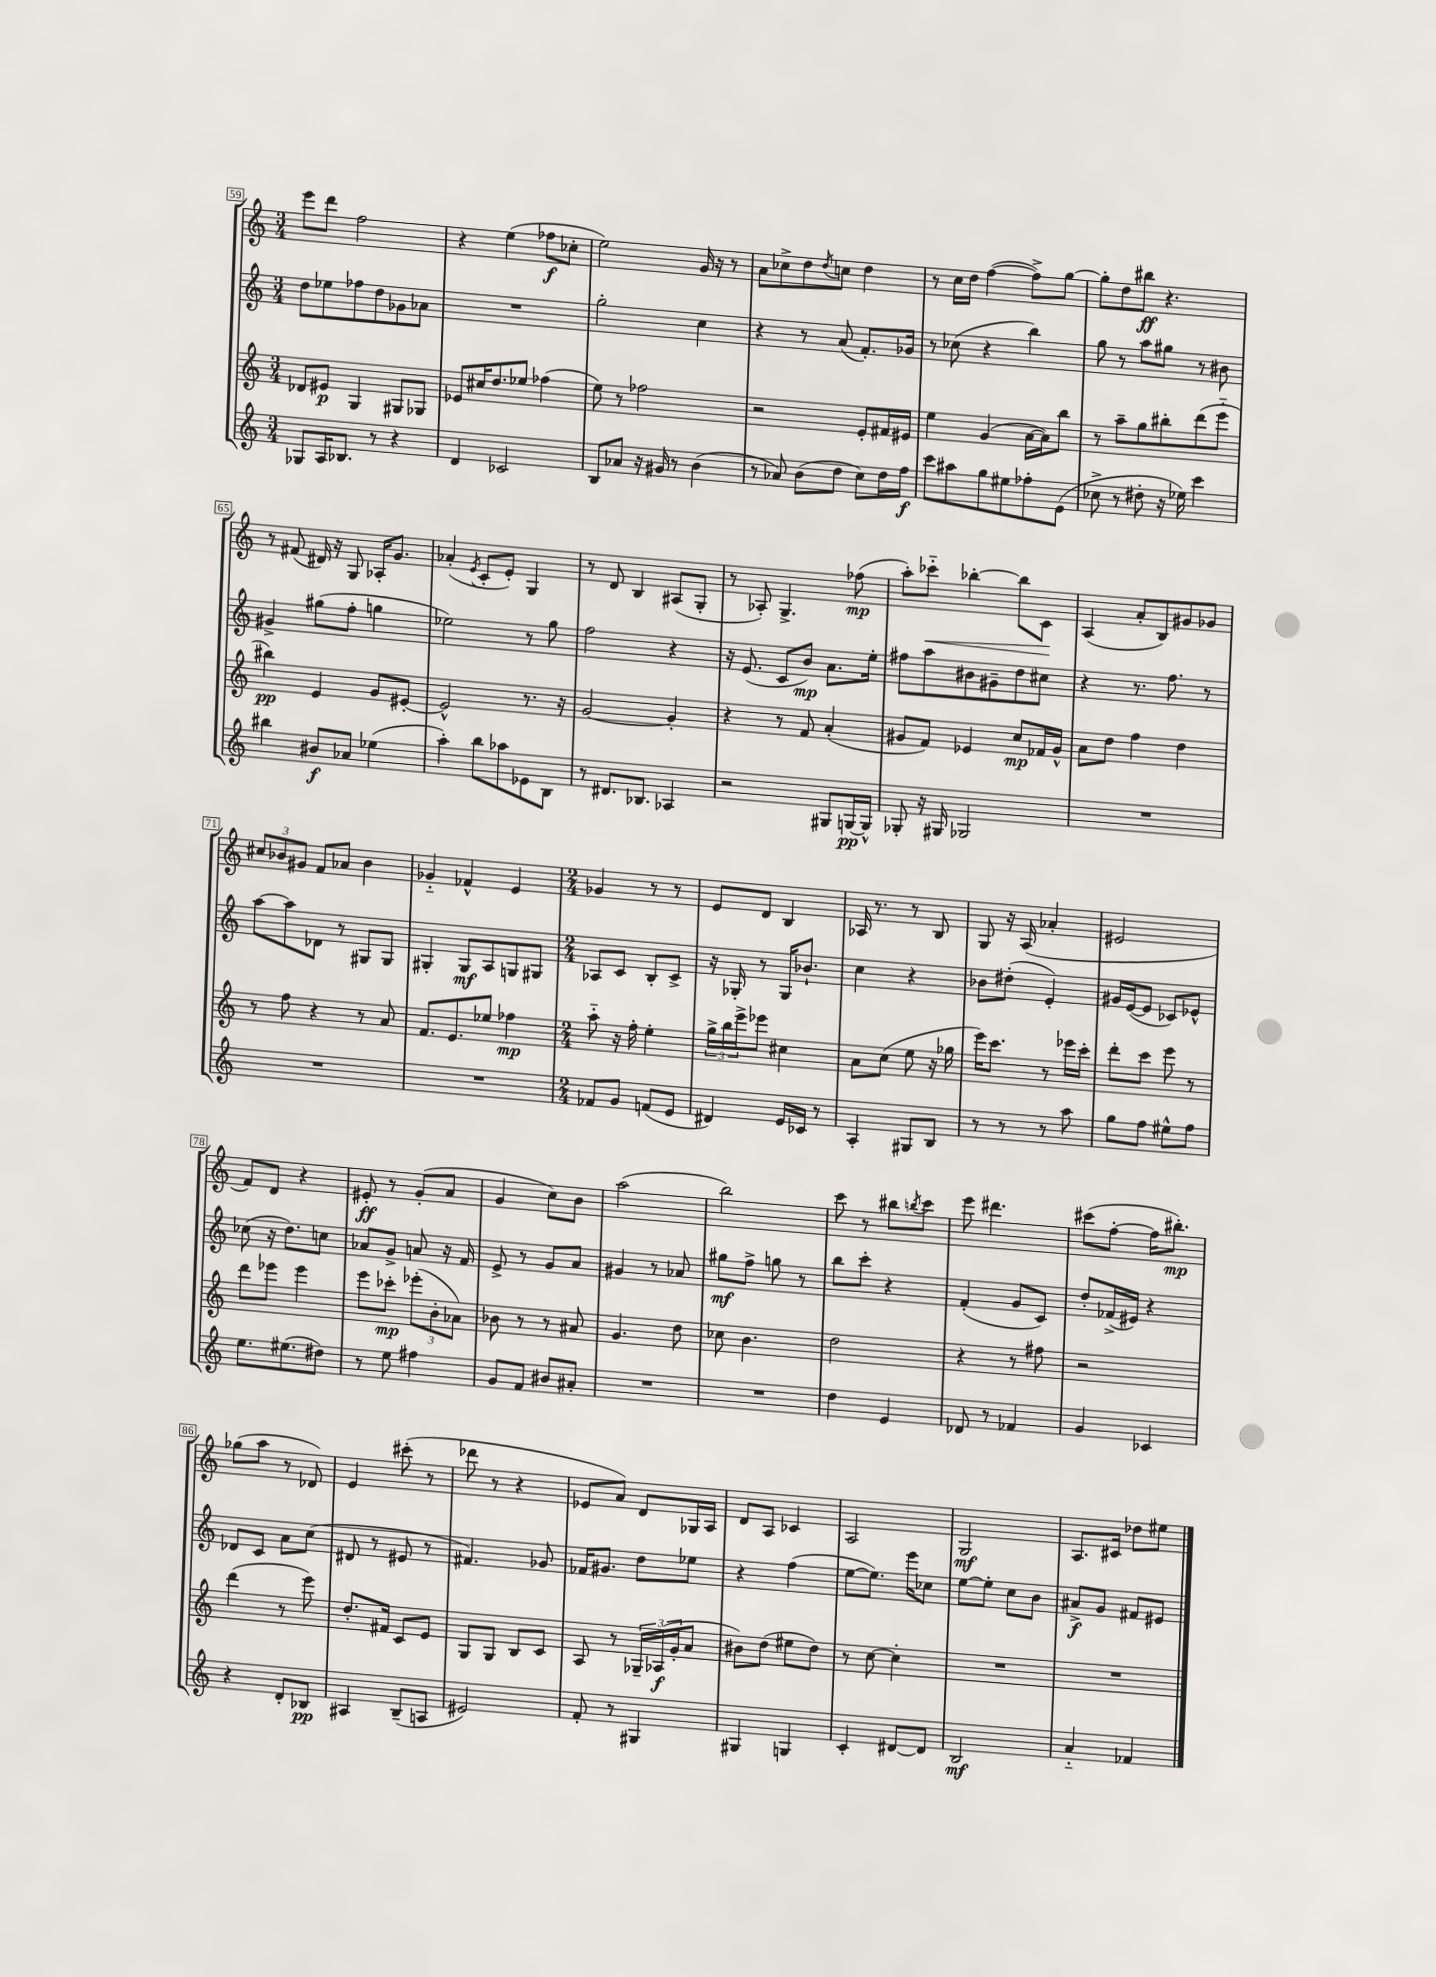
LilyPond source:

<<
\new StaffGroup <<
\new Staff = "s0" {
    \clef treble \key c \major \numericTimeSignature \time 3/4
    e'''8 d'''8 f''2 |
    r4 e''4( fes''8\f ces''8-. |
    e''2) g'16 r16 r8 |
    a'8 ces''8-> d''8 \acciaccatura { d''8 } c''8 d''4 |
    r8 c''16 d''16 f''4~( f''8->) g''8~ |
    g''8-. d''8 bis''8\ff r4. |
    r8 fis'8( dis'16) r16 g8 aes16-. g'8. |
    aes'4-.( \acciaccatura { e'8 } c'8-. e'8-.) g4 |
    r8 d'8 b4 ais8( g8-. |
    r8 aes8-.) g4.-> fes''8\mp( |
    a''8-.) ces'''8-_\< bes''4~-. bes''8 c'8\! |
    a4( a'8-. b8) gis'8 ges'8 |
    \tuplet 3/2 { cis''8 bes'8 gis'8 } f'8 aes'8 bes'4 |
    ges'4-_ fes'4-^ e'4 |
    \numericTimeSignature \time 2/4 ges'4 r8 r8 |
    e'8 d'8 b4 |
    aes16 r8. r8 b8 |
    g8 r16 a16( aes'4-. |
    eis'2 |
    f'8) d'8 r4 |
    eis'8-.\ff r8 g'8-.( a'8 |
    g'4 c''8) b'8 |
    a''2( |
    b''2) |
    c'''8 r8 bis''8 \acciaccatura { b''8 } c'''8 |
    e'''8 dis'''4. |
    cis'''8( f''8~-. f''16 bis''8.-.\mp) |
    ges''8( a''8 r8 des'8) |
    e'4 cis'''8-.( r8 |
    des'''8 r8 r4 |
    ees'8 a'8) d'8 ges16 a16 |
    d'8 a8 ces'4 |
    a2 |
    g2\mf |
    a8. cis'16 des''8 eis''8 \bar "|." |
}
\new Staff = "s1" {
    \clef treble \key c \major \numericTimeSignature \time 3/4
    d''8 ees''8 fes''8 d''8 ges'8 aes'8 |
    R2. |
    g''2-. c''4 |
    r4 r8 a'8( f'8.-.) ges'16 |
    r8 ces''8( r4 b''4) |
    g''8 r8 a''8 gis''8 r8 bis'8 |
    gis'4-> gis''8( f''8-. g''4 |
    ees''2) r8 g''8 |
    f''2 r4 |
    r16 e'8.( c'8 b'8\mp) a'8. e''16-. |
    fis''8 a''8 bis'8 gis'8-- d''8 cis''8 |
    r4 r8. f''8. r8 |
    a''8~ a''8 des'8 r8 gis8 gis8 |
    gis4-. gis8\mf a8 g8 gis8 |
    \numericTimeSignature \time 2/4 aes8 c'8 b8-. c'8-> |
    r16 ges16-. r8 ges16 bes'8.-! |
    c''4 r4 |
    bes'8 dis''8-.( e'4-.) |
    gis'16 e'16~( e'8 ces'8) ees'8-^ |
    ces''8( r16 d''8.) c''8 |
    aes'8 g'8-> a'8 r16 f'16 |
    e'8-> r8 g'8 a'8 |
    gis'4 r8 aes'8 |
    gis''8\mf f''8-> g''8 r8 |
    b''8 c'''8-. r4 |
    f'4-.( g'8 c'8) |
    d''8-. fes'16->( eis'16) r4 |
    des'8 c'8 a'8 c''8( |
    dis'8 r8 eis'8 r8 |
    fis'4.) ges'8 |
    fes'16 gis'8. d''8 ees''8 |
    r4 f''4( |
    e''8~ e''8.) e'''16 ces''8 |
    e''8~ e''8-. c''8 b'8 |
    ais'8->\f g'8 fis'8 eis'8 \bar "|." |
}
\new Staff = "s2" {
    \clef treble \key c \major \numericTimeSignature \time 3/4
    des'8 eis'8\p g4 gis8 ges8 |
    ees'8 cis''16 d''8. ees''8 fes''4( |
    e''8) r8 fes''2 |
    r2 e'8-. fis'16 eis'16 |
    e''4 g'4( a'16~ a'16) b''8 |
    r8 a''8-- g''8 bis''8-. d'''8( e'''8-_ |
    bis''4\pp) e'4 g'8 eis'8~-. |
    eis'2-^ r8. r16 |
    g'2~ g'4-. |
    r4 r8 f'8 a'4-.( |
    gis'8 f'8) ees'4 c''8\mp fes'16 gis'16-^ |
    a'8 d''8 f''4 d''4 |
    r8 f''8 r4 r8 a'8 |
    f'8. e'8. ees''8 fes''4\mp |
    \numericTimeSignature \time 2/4 a''8-_ r16 f''16-. e''4-. |
    \tuplet 3/2 { g''16-> b''16 e'''16-> } ees'''8 cis''4 |
    a'8 c''8( e''8 r16 ges''16 |
    e'''16) c'''8. r8 ees'''16 c'''16-. |
    d'''8-. c'''8 e'''8 r8 |
    d'''8 ees'''8 ees'''4 |
    e'''8 ces'''8-.\mp \tuplet 3/2 { ees'''8-.( b'8-. aes'8) } |
    bes'8 r8 r8 ais'8 |
    g'4. d''8 |
    ces''8 b'4. |
    d''2 |
    r4 r8 fis''8 |
    r2 |
    d'''4( r8 e'''8) |
    d''8.-. fis'16 c'8 e'8 |
    g8 g8 b8 c'8 |
    a8 r8 \tuplet 3/2 { ges16-- aes16\f( g'16-. } a'8 |
    bis'8) d''8( eis''8 d''8) |
    r8 c''8~ c''4-. |
    R2 |
    R2 \bar "|." |
}
\new Staff = "s3" {
    \clef treble \key c \major \numericTimeSignature \time 3/4
    ges8 a16 bes8. r8 r4 |
    d'4 ces'2 |
    b8 aes'8 r16 gis'16 r8 b'4( |
    r8 aes'8) b'8( d''8 c''8) d''16 f''16\f |
    c'''8 ais''8 g''8 eis''8 fes''8-. e'8( |
    ces''8-> r8 dis''8-. r16 ees''16) c'''4 |
    bis''4 bis'8\f aes'8 ees''4( |
    a''4-.) b''8 aes''8 ees'8 b8 |
    r8 dis'8. bes8. aes4 |
    r2 gis8 g16~\pp g16-^ |
    ges8-. r16 gis16 ges2 |
    R2. |
    R2. |
    R2. |
    \numericTimeSignature \time 2/4 fes'8 g'8 f'8( e'8 |
    dis'4) e'16 ces'16 r8 |
    a4-. gis8 b8 |
    r8 r8 r8 a''8 |
    g''8 f''8 eis''8-^ f''8 |
    e''8. eis''8.( dis''8) |
    r8 e''8 fis''4 |
    g'8 f'8 bis'8 ais'8-. |
    R2 |
    R2 |
    d''4 e'4 |
    des'8 r8 fes'4 |
    g'4 ces'4 |
    r4 d'8-. bes8\pp |
    ais4 b8--( a8 |
    eis'2) |
    f'8-. r8 gis4 |
    gis4 g4 |
    c'4-. dis'8~ dis'8 |
    b2\mf |
    a'4-_ fes'4 \bar "|." |
}
>>
>>
\layout { \context { \Score currentBarNumber = #59 \override BarNumber.stencil = #(make-stencil-boxer 0.1 0.3 ly:text-interface::print) } }
